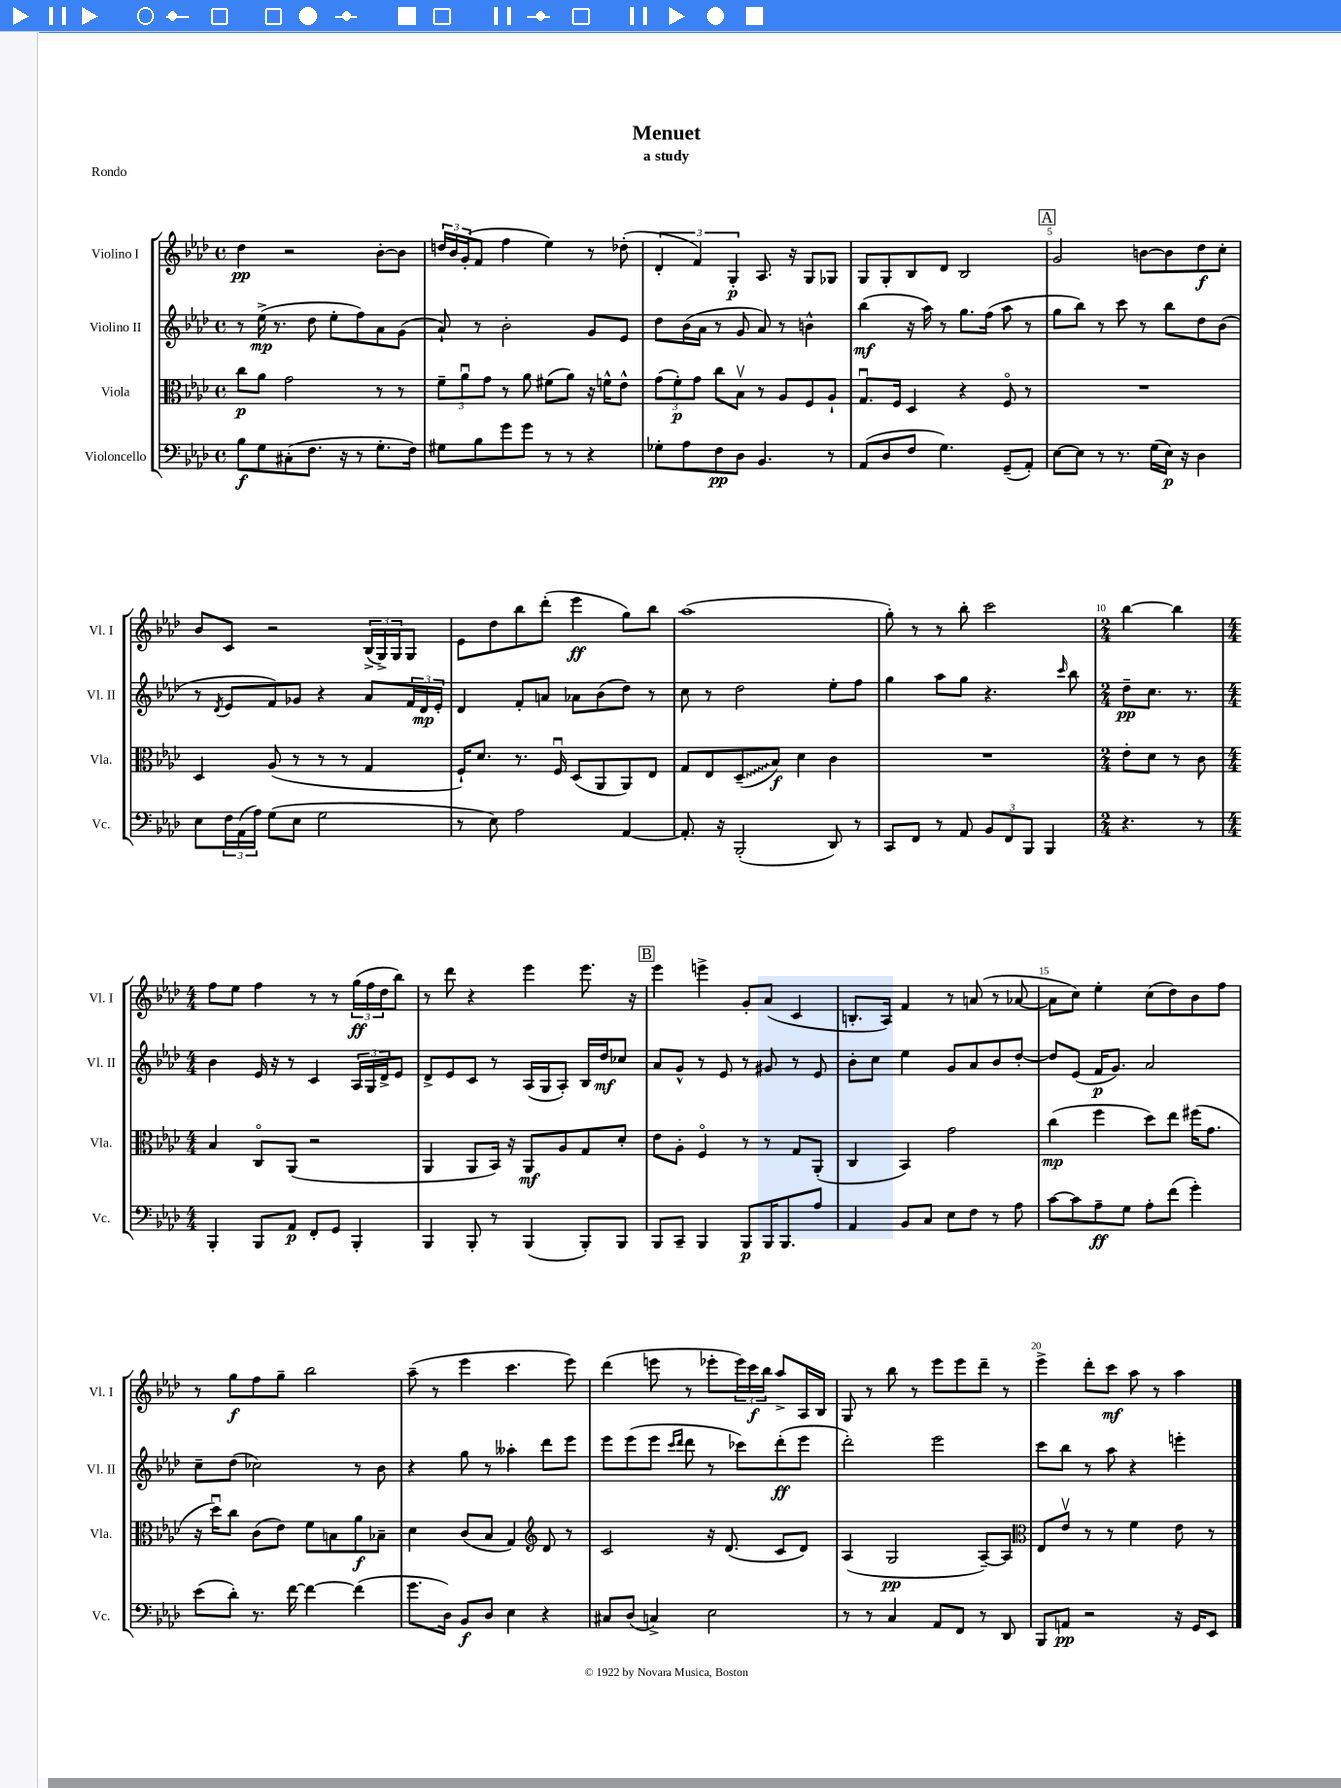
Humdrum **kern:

**kern	**kern	**kern	**kern
*staff4	*staff3	*staff2	*staff1
*clefF4	*clefC3	*clefG2	*clefG2
*k[b-e-a-d-]	*k[b-e-a-d-]	*k[b-e-a-d-]	*k[b-e-a-d-]
*M4/4	*M4/4	*M4/4	*M4/4
*met(c)	*met(c)	*met(c)	*met(c)
8B-	8cc	8r	4dd-
8G	8a-	(16ee-^	.
.	.	8.r	.
(8C#'	2g	.	2r
8.F	.	8dd-	.
.	.	8ee-'	.
16r	.	.	.
8r	.	8ff)	.
8.G'	8r	8a-	[8b-'
.	8r	(8g	8b-]
16F)	.	.	.
=	=	=	=
8G#	12f~	8a-`)	24dd
.	.	.	24b-
.	12a-u	.	(24g'
8B-	.	8r	8f
.	12g	.	.
8g	8r	2b-'	4ff
8g	8a-	.	.
8r	(8f#	.	4ee-)
8r	8a-)	.	.
4r	16r	8g	8r
.	16f^^	.	.
.	8e-^^	8e-	(8dd-'
=	=	=	=
8G-'	(12g	8dd-	6d-'
.	12f')	.	.
8A-	.	(16b-	.
.	12g	.	6f)
.	.	16a-	.
8F	8cc	8r	.
.	.	.	6G'
8D-	8B-v	8g	.
4.BB-	8r	8a-)	8.A-
.	8A-	8r	.
.	.	.	16r
.	8F	4b^^	8G
8r	8A-`	.	8G-
=	=	=	=
(8AA-	8.Gu	(4bb-	8G
8D-	.	.	8G'
.	16F	.	.
8F	4D-	16r	8B-
.	.	16aa-)	.
4.G)	.	8r	8d-
.	4r	8.gg	2B-
.	.	(16ff	.
(8GG~	8Fo	8aa-	.
8AA-')	8r	8r	.
=	=	=	=
[8E-	1r	8gg	2g
8E-]	.	8bb-)	.
8r	.	8r	.
8.r	.	8ccc	.
.	.	8r	[8b
(16G	.	.	.
16E-)	.	8bb-	8b]
16r	.	.	.
4D-	.	8dd-	8dd-
.	.	(8b-	8cc'
=	=	=	=
8E-	4D-	8r	8b-
.	.	8qd-	.
24F	.	8e-	8c
(24AA-	.	.	.
24A-)	.	.	.
(8G	(8A-	8f)	2r
8E-	8r	8g-	.
2G	8r	4r	.
.	8r	.	.
.	4G	8a-	(24B-^
.	.	.	24G^)
.	.	.	24G
.	.	24f	8G
.	.	24d-	.
.	.	24e-'	.
=	=	=	=
8r	16F`)	4d-	8e-
.	8.d-	.	.
8E-)	.	.	8dd-
2A-	8.r	8f'	8bb-
.	.	8a	(8ddd-'
.	16Fu	.	.
.	(8D-	8a-	4eee-
.	8AA-	(8b-	.
[4AA-	8AA-)	8dd-)	8gg)
.	8E-	8r	8bb-
=	=	=	=
8.AA-']	8G	8cc	(1aa-
.	8E-	8r	.
16r	.	.	.
(2BBB-'	(8D-~	2dd-	.
.	8B-)	.	.
.	4d-	.	.
8DD-)	4c	8ee-'	.
8r	.	8ff	.
=	=	=	=
8CC	1r	4gg	8gg')
8FF	.	.	8r
8r	.	8aa-	8r
8AA-	.	8gg	8bb-'
12BB-	.	4.r	2ccc
12FF	.	.	.
12BBB-	.	.	.
4BBB-	.	.	.
.	.	16qqccc	.
.	.	8bb-	.
=	=	=	=
*M2/4	*M2/4	*M2/4	*M2/4
4.r	8e-'	8dd-~	[4bb-
.	8d-	8.cc	.
.	8r	.	4bb-]
.	.	8.r	.
8r	8c	.	.
=	=	=	=
*M4/4	*M4/4	*M4/4	*M4/4
4BBB-'	4B-	4b-	8ff
.	.	.	8ee-
8BBB-	8Co	16e-	4ff
.	.	16r	.
8AA-	(8AA-	8r	.
8FF'	2r	4c	8r
8GG	.	.	8r
4BBB-'	.	24A-	(24gg
.	.	24G	24ff
.	.	24d-^	24dd-
.	.	8e-	8bb-)
=	=	=	=
4BBB-	4AA-	8d-^	8r
.	.	8e-	8ddd-
8BBB-'	8AA-	8c	4r
8r	16BB-)	8r	.
.	16r	.	.
(4BBB-	8AA-	(16A-	4eee-
.	.	16G	.
.	8A-	8A-')	.
8BBB-')	8G	16B-	8.eee-
.	.	16dd-	.
8BBB-	8d-'	8cc-	.
.	.	.	16r
=	=	=	=
8BBB-	8e-	8a-	4eee-
8CC~	8A-'	8g^^	.
4BBB-	4Fo	8r	4eee^
.	.	8e-	.
8BBB-	8r	8r	8g'
16BBB-	8r	8g#	(8a-
8.BBB-	.	.	.
.	8G	8r	4c
8A-	(8AA-'	8e-	.
=	=	=	=
4AA-	4C	8b-'	8.B'
.	.	8cc	.
.	.	.	16A-)
8BB-	4BB-)	4ee-	4f
8C	.	.	.
8E-	2g	8g	8r
8F	.	8a-	(8a
8r	.	8b-	8r
8A-	.	[8dd-'	[8a-
=	=	=	=
[8c	(4cc	8dd-]	8a-]
8c]	.	(8e-	8cc)
8A-~	4ff	16f	4ee-'
.	.	8.g)	.
8G	.	.	.
8A-'	8dd-)	2a-	(8cc
(8f	8ee-	.	8dd-)
4g')	(16ff#	.	8b-
.	8.g	.	.
.	.	.	8ff
=	=	=	=
(8e-	16r	8cc~	8r
.	16dd-u)	.	.
8d-')	8cc	(8dd-	8gg
8.r	(8c	2cc-)	8ff
.	8e-)	.	8gg~
[16f	.	.	.
4f_	8f	.	2bb-
.	8B	.	.
(4f]	8a-	8r	.
.	8B-~	8b-	.
=	=	=	=
8.g	4d-	4r	(8aa-~
.	.	.	8r
16D-)	.	.	.
8BB-	(8c	8gg	4eee-
8D-	8B-	8r	.
4E-	4G)	4aa--'	4.ccc
*	*clefG2	*	*
4r	8d-	8ddd-	.
.	8r	8eee-	8eee-)
=	=	=	=
8C#	2c	8eee-	(4ddd-
(8D-	.	(8eee-	.
4C^)	.	8eee-	8eee
.	.	16qqccc	.
.	.	16qqddd-	.
.	.	8ddd-	8r
2E-	16r	8r	8eee-'
.	(8.d-	.	.
.	.	8ccc-)	24eee-)
.	.	.	24ccc
.	.	.	24bb-
.	8c	(8ddd-'	8aa-^
.	8d-)	8eee-	16A-
.	.	.	16B-
=	=	=	=
8r	(4A-	2ddd-')	8G
8r	.	.	8r
4C	2G	.	8bb-
.	.	.	8r
8AA-	.	2eee-	8eee-
8FF	.	.	8eee-
8r	[8A-~)	.	8ddd-~
8DD-	8A-]	.	8r
=	=	=	=
*	*clefC3	*	*
8BBB-	8E-	8ccc	4eee-^
8AA	8e-v	8bb-	.
2r	8r	8r	8ddd-'
.	8r	8aa-	8ccc
.	4f	4r	8aa-
.	.	.	8r
16r	8e-	4eee'	4aa-
16GG	.	.	.
8EE-	8r	.	.
==	==	==	==
*-	*-	*-	*-
